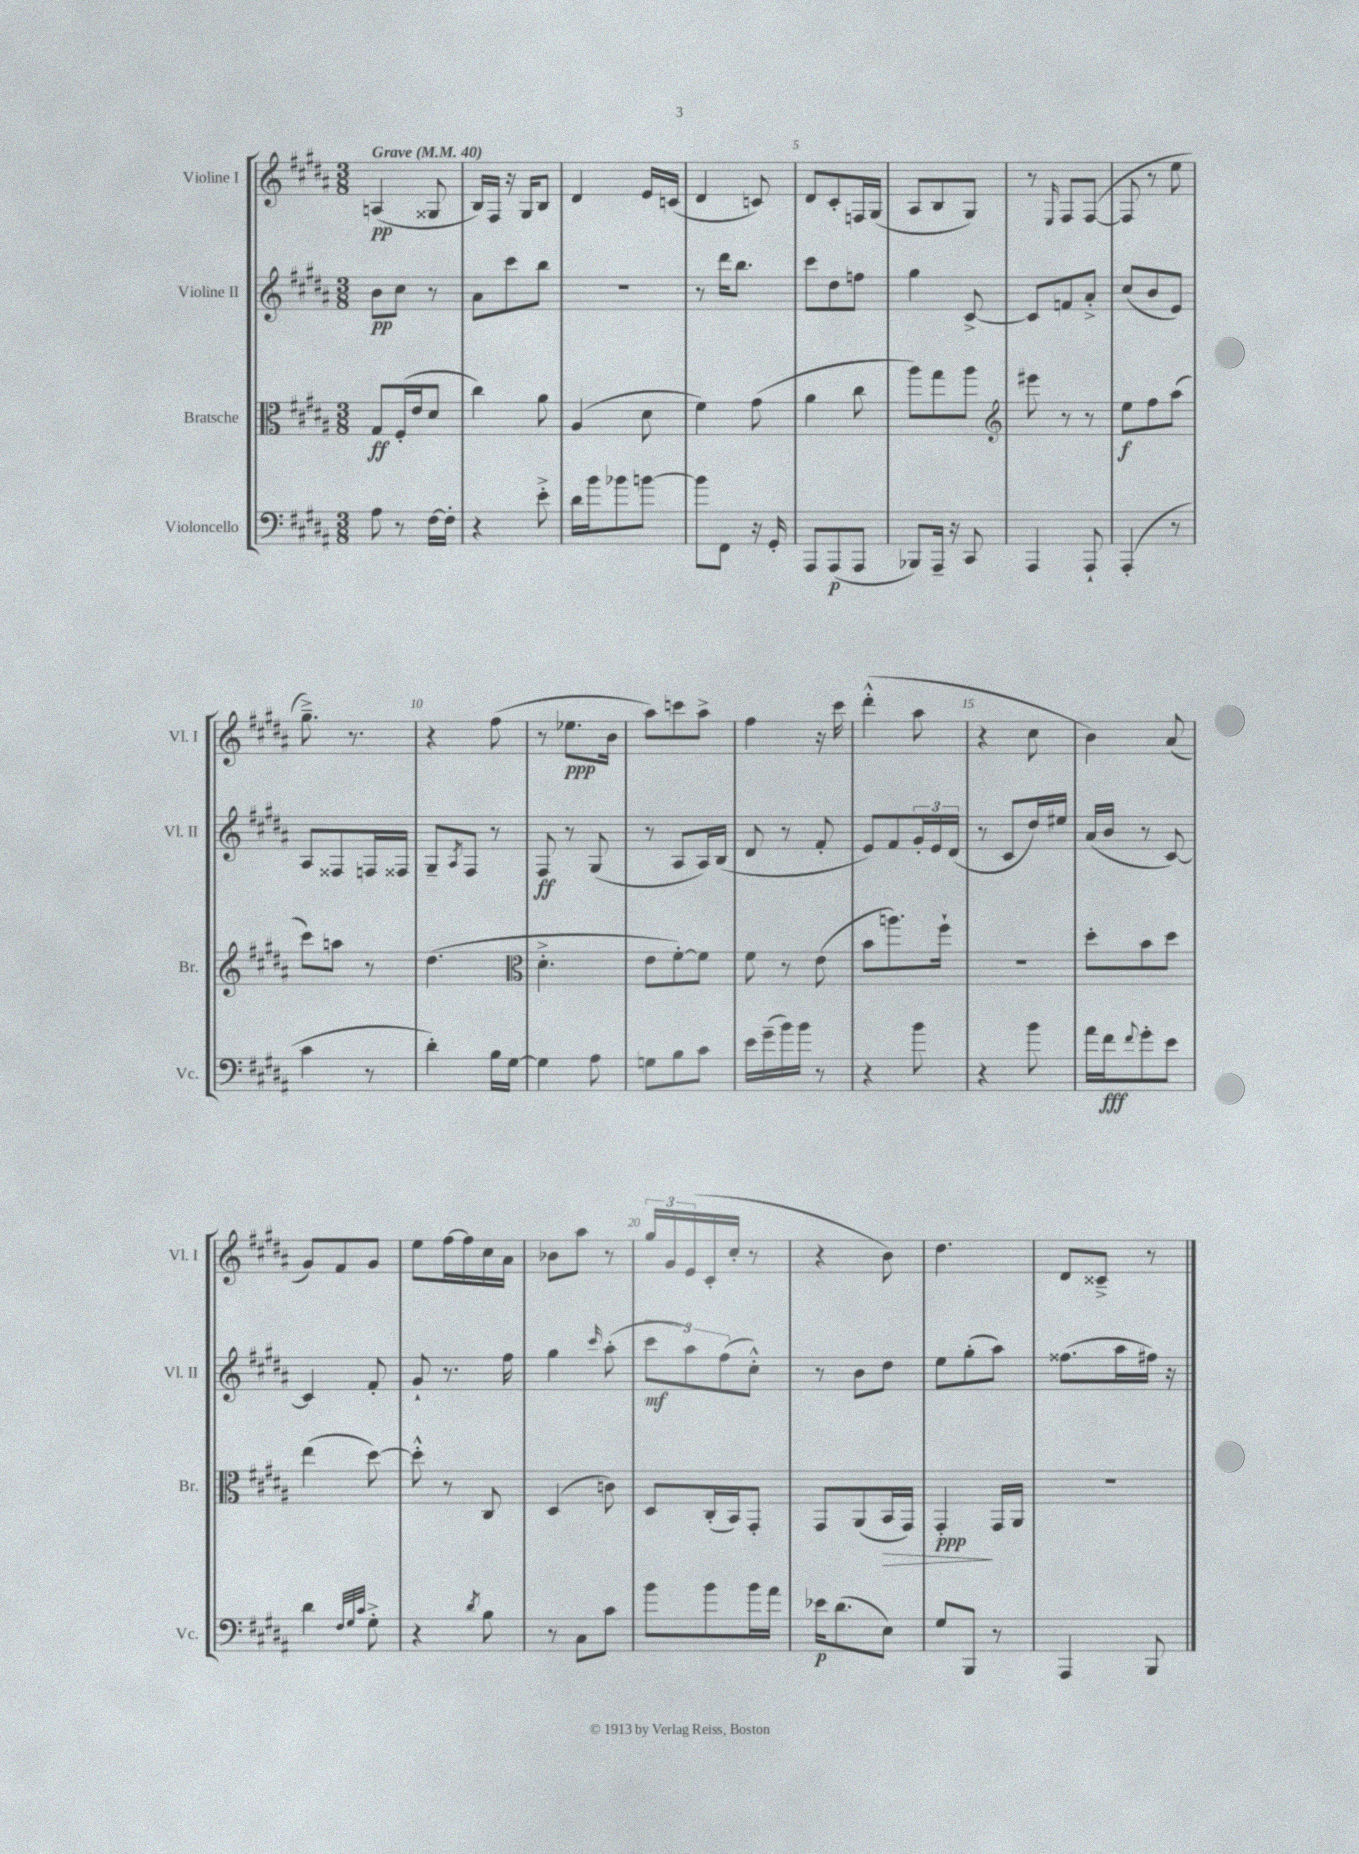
<<
\new StaffGroup <<
\new Staff = "s0" \with { instrumentName = "Violine I" shortInstrumentName = "Vl. I" } {
    \clef treble \key b \major \numericTimeSignature \time 3/8 \tempo "Grave" 4 = 40
    a4\pp( gisis8 |
    b16) fis16 r16 gis16 b8 |
    dis'4 e'16 c'16( |
    dis'4 c'8) |
    dis'8 cis'8-. f16 gis16( |
    ais8 b8 gis8) |
    r8 \grace { e16 } fis8 fis8~( |
    fis8 r8 e''8 |
    gis''8.--->) r8. |
    r4 fis''8( |
    r8 ees''8.\ppp b'16 |
    ais''8) c'''8 ais''8-> |
    fis''4 r16 cis'''16 |
    dis'''4-.-^( ais''8 |
    r4 cis''8 |
    b'4) ais'8( |
    gis'8) fis'8 gis'8 |
    e''8 fis''16~ fis''16 cis''16 ais'16 |
    bes'8 ais''8 r8 |
    \tuplet 3/2 { gis''16 gis'16 e'16( } cis'16-. cis''16-. r8 |
    r4 b'8) |
    dis''4. |
    dis'8 cisis'8---> r8 \bar "|." |
}
\new Staff = "s1" \with { instrumentName = "Violine II" shortInstrumentName = "Vl. II" } {
    \clef treble \key b \major \numericTimeSignature \time 3/8
    b'8\pp cis''8 r8 |
    ais'8 cis'''8 b''8 |
    R4. |
    r8 dis'''16 b''8. |
    cis'''8 dis''8 f''8 |
    gis''4 cis'8~-> |
    cis'8 f'8 ais'8-.-> |
    cis''8( b'8 e'8) |
    ais8 fisis8 f16 fisis16 |
    gis8-- \acciaccatura { ais8 } fis8 r8 |
    fis8\ff r8 gis8( |
    r8 ais8 ais16) b16( |
    dis'8 r8 fis'8-. |
    e'8) fis'8 \tuplet 3/2 { gis'16-. e'16 dis'16( } |
    r8 cis'8 dis''16) eis''16 |
    ais'16( b'16 r8 cis'8~) |
    cis'4 fis'8-. |
    gis'8-! r8. fis''16 |
    gis''4 \grace { cis'''16 } ais''8-.( |
    \tuplet 3/2 { cis'''8\mf ais''8) fis''8( } cis''8-.-^) |
    r8 b'8 dis''8 |
    e''8 gis''8-.( ais''8) |
    fisis''8.( ais''16 fis''16) r16 \bar "|." |
}
\new Staff = "s2" \with { instrumentName = "Bratsche" shortInstrumentName = "Br." } {
    \clef alto \key b \major \numericTimeSignature \time 3/8
    gis8\ff fis16-.( e'16 dis'8 |
    cis''4) ais'8 |
    ais4( dis'8 |
    fis'4) gis'8( |
    ais'4 cis''8 |
    ais''8) gis''8 ais''8 |
    \clef treble eis'''8 r8 r8 |
    e''8\f fis''8 ais''8( |
    cis'''8) a''8 r8 |
    dis''4.( |
    \clef alto dis'4.-.-> |
    e'8 fis'8~-.) fis'8 |
    fis'8 r8 e'8( |
    b'8 a''8.) fis''16-! |
    R4. |
    dis''8-. b'8 dis''8 |
    e''4( dis''8~) |
    dis''8-.-^ r8 cis8 |
    dis4( c'8) |
    dis8 cis16-.( b,16) gis,8-. |
    gis,8 ais,8( b,16\> gis,16) |
    gis,4-.\ppp\! gis,16 ais,16 |
    R4. \bar "|." |
}
\new Staff = "s3" \with { instrumentName = "Violoncello" shortInstrumentName = "Vc." } {
    \clef bass \key b \major \numericTimeSignature \time 3/8
    ais8 r8 fis16~ fis16-. |
    r4 e'8-.-> |
    dis'16 b'16 bes'8 b'8~ |
    b'8 fis,8 r16 gis,16-. |
    ais,,8 ais,,8\p( ais,,8 |
    bes,,8) ais,,16-- r16 cis,8 |
    ais,,4 ais,,8-! |
    ais,,4-.( r8 |
    cis'4 r8 |
    dis'4-.) b16 gis16~ |
    gis4 ais8 |
    g8 b8 cis'8 |
    e'16 gis'16--( b'16) b'16 r8 |
    r4 b'8 |
    r4 b'8 |
    ais'16 fis'16\fff \appoggiatura { fis'8 } gis'8-. e'8 |
    dis'4 \grace { fis32 gis32 cis'32 } gis8-.-> |
    r4 \acciaccatura { dis'8 } b8 |
    r8 cis8 cis'8 |
    b'8 b'8 b'16 ais'16 |
    ees'16\p dis'8.( e8) |
    gis8 b,,8 r8 |
    ais,,4 b,,8 \bar "|." |
}
>>
>>
\layout { \context { \Score \override BarNumber.break-visibility = ##(#f #t #t) barNumberVisibility = #(every-nth-bar-number-visible 5) } }
